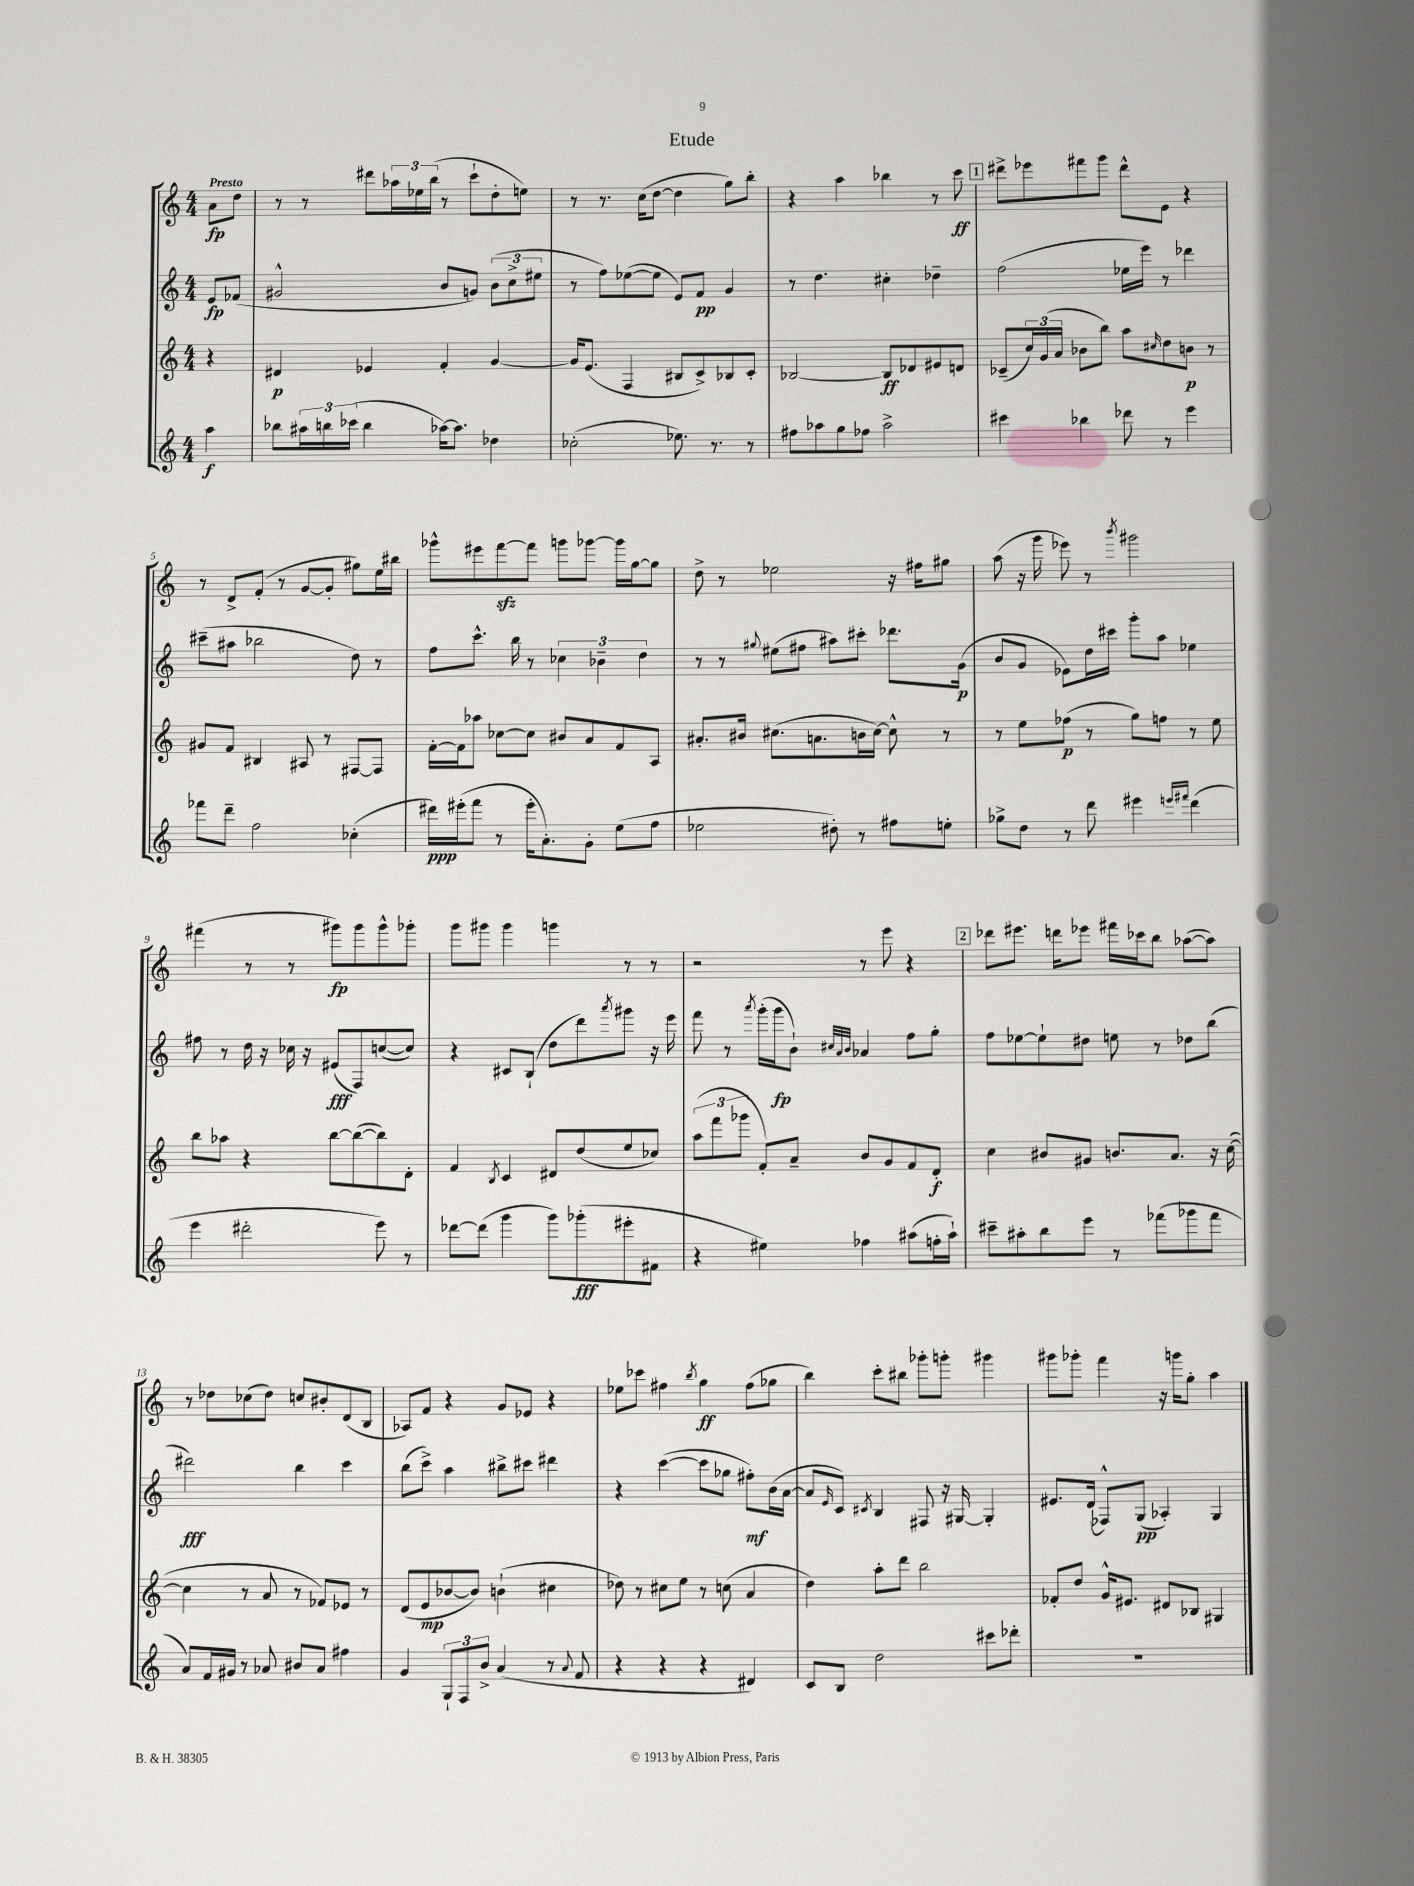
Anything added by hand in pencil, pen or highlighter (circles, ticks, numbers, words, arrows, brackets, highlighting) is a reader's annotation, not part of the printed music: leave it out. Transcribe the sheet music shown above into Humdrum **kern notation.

**kern	**kern	**kern	**kern
*staff4	*staff3	*staff2	*staff1
*clefG2	*clefG2	*clefG2	*clefG2
*k[]	*k[]	*k[]	*k[]
*M4/4	*M4/4	*M4/4	*M4/4
4aa	4r	8e	8a
.	.	(8f-	8dd
=	=	=	=
8bb-	4d#	2g#^^	8r
24aa#	.	.	8r
24bb	.	.	.
(24ccc-	.	.	.
4bb	4e-	.	8ddd#
.	.	.	24aa-
.	.	.	24ee-
.	.	.	(24bb
[16aa-)	4f'	8b	8r
8.aa-]	.	.	.
.	.	8g)	8ccc`
4dd-	[4g	(12b	8dd'
.	.	12cc^	.
.	.	.	8ee)
.	.	12ee#	.
=	=	=	=
(2cc-'	16g]	8r	8r
.	(8.e	.	.
.	.	8ff)	8.r
.	4F	([8ee-	.
.	.	.	(16cc
.	.	8ee-]	[8dd
8.ee-)	8B#	8e)	4dd]
.	8c^)	8f	.
8.r	.	.	.
.	8B-	4g	8gg)
8r	8c'	.	8bb'
=	=	=	=
8ff#	[2B-	8r	4r
8aa-	.	4.dd	.
8gg	.	.	4aa
8ff-	.	.	.
2aa-^	8B-]	4cc#'	4bb-
.	8d-	.	.
.	8e#	4dd-~	8r
.	8d	.	8ccc
=	=	=	=
4ccc#	(8c-~	(2ff	8ddd#^
.	24cc)	.	8eee-
.	(24g	.	.
.	24a	.	.
4bb-	8b-	.	8fff#
.	8bb)	.	8ggg
8ddd-	8aa	16ee-	8ddd#^^
.	.	16eee)	.
.	16qqcc#	.	.
8r	8dd	8r	8e
4eee	8b	4ddd-	4r
.	8r	.	.
=	=	=	=
8fff-	8g#	(8ccc#~	8r
8ddd~	8f	8aa#	8d^
2ff	4B#	2bb-	(8f'
.	.	.	8r
.	8A#	.	[8g
.	8r	.	8g']
(4cc-'	[8F#	8dd)	8gg#)
.	8F#]	8r	16ee
.	.	.	16bb#
=	=	=	=
16ddd#)	[16f'	8ff	8ggg-^^
(16eee#'	16f]	.	.
8fff	8aa-	8.ccc^^	8eee#
8r	[8cc-	.	[8fff
.	.	16bb	.
16eee#'	8cc-]	8r	8fff]
8.a')	.	.	.
.	8b#	6cc-	8ggg
8g'	8a	.	[8ggg-
.	.	6b-~	.
(8ee	8f	.	16ggg-]
.	.	.	[16gg
.	.	6dd	.
8ff	8A	.	8gg]
=	=	=	=
2ee-	8.a#'	8r	8dd^
.	.	8r	8r
.	16b#	.	.
.	.	8qqgg#	.
.	(8.cc#	(8ee#	2ee-
.	.	8ff#	.
.	8.a	.	.
8dd#')	.	8aa#)	.
8r	16b	8ccc#'	.
.	[16cc#)	.	.
8ff#	8cc#^^]	8.ddd-	16r
.	.	.	16ff#
8ee'	8r	.	8gg#
.	.	(16g	.
=	=	=	=
8gg-^	8r	8b	(8aa
8dd	8ee	8g	16r
.	.	.	16ggg
8r	(8ff-	8e-)	8eee-)
8ddd	8r	16dd	8r
.	.	16ccc#	.
.	.	.	8qbbb
4eee#	8gg)	8ggg'	2ggg#
.	8ff	8aa	.
16qqeee	.	.	.
16qqfff#	.	.	.
(4ddd	8r	4ee-	.
.	8ee	.	.
=	=	=	=
4eee	8bb	8ff#	(4fff#
.	8aa-	8r	.
2ddd#'	4r	16dd	8r
.	.	16r	.
.	.	16cc-	8r
.	.	16r	.
.	[8bb	(8e#	8ggg#)
.	(8bb_	8F)	8ggg#
8eee)	8bb])	([8cc	8ggg#^^
8r	8d'	8cc])	8ggg-'
=	=	=	=
[8ddd-	4f	4r	8ggg
(8ddd-]	.	.	8ggg#
.	8qB	.	.
4ggg	4c	8c#	4ggg#
.	.	(8B`	.
8ggg)	8d#	8dd	4ggg
(8ggg-'	(8dd	8ddd)	.
.	.	8qaaa	.
8eee#'	8ee	8ggg#	8r
8f#	8cc-)	16r	8r
.	.	16eee	.
=	=	=	=
4r	(12aa	8fff	2r
.	12fff	.	.
.	.	8r	.
.	12ggg-	.	.
.	.	8qaaa	.
4ee#)	8f')	(16ggg'	.
.	.	16ggg	.
.	8a~	8b`)	.
.	.	32qqcc#	.
.	.	32qqa	.
.	.	32qqb	.
4ff-	8b	4a-	8r
.	8g	.	8eee
(8aa#	8f	8ff	4r
16ff'	8d'	8gg'	.
16aa#`)	.	.	.
=	=	=	=
8ccc#~	4cc	8ff	8ddd-
8aa#'	.	[8ee-	8.eee#
8bb	8b#	8ee-`]	.
.	.	.	16ddd
8eee	8g#	8dd#	8eee-
8r	8.b	8ee	16fff#
.	.	.	16ccc-
(8fff-	.	8r	8bb
.	8.a	.	.
8ggg-	.	8dd-	([8aa-
8fff-	16r	(8bb	8aa-])
.	([16cc	.	.
=	=	=	=
8a)	4cc]	2ddd#)	8r
16f	.	.	8dd-
16g#	.	.	.
8r	8r	.	(8cc-
8a-	8a	.	8dd-)
8b#	8r	4bb	8cc
8a-	8f-)	.	8b#'
4ff#	8e-	4ccc	(8d
.	8r	.	8B
=	=	=	=
4g	(8d	(8bb	8A-)
.	8e	8ccc^)	8f
12G`	[8b-	4aa	4r
12F	.	.	.
.	8b-])	.	.
12b^	.	.	.
(4a	(4b`	8bb#^	8g
.	.	8ccc#	8e-
8r	4cc#	4ddd#	4r
8qqa	.	.	.
8f	.	.	.
=	=	=	=
4r	8dd-)	4r	8ee-
.	8r	.	8ccc-
4r	8cc#	([4ccc	4ff#
.	8ee	.	.
.	.	.	8qbb
4r	8r	8ccc]	4gg
.	(8cc	8gg-	.
4d#)	4a	8ff#')	(8ff#
.	.	(16b	8gg-
.	.	[16a	.
=	=	=	=
8c	4dd)	8a]	4bb)
.	.	16qqe	.
8B	.	8c)	.
.	.	8qc#	.
2dd	8aa'	4B	8ccc'
.	8ddd	.	8bb#
.	2bb	8F#	8ggg-'
.	.	16r	8ggg'
.	.	[16G#	.
8ccc#	.	4G#']	4ggg#
8ddd-'	.	.	.
=	=	=	=
1r	8f-'	8.e#	8ggg#
.	8dd	.	8ggg-'
.	.	(16d	.
.	16g^^	8F-^^)	4fff
.	8.e#	.	.
.	.	(8G	.
.	8d#	4A-')	16r
.	.	.	16ggg
.	8B-	.	8gg'
.	4G#	4G	4aa
==	==	==	==
*-	*-	*-	*-
